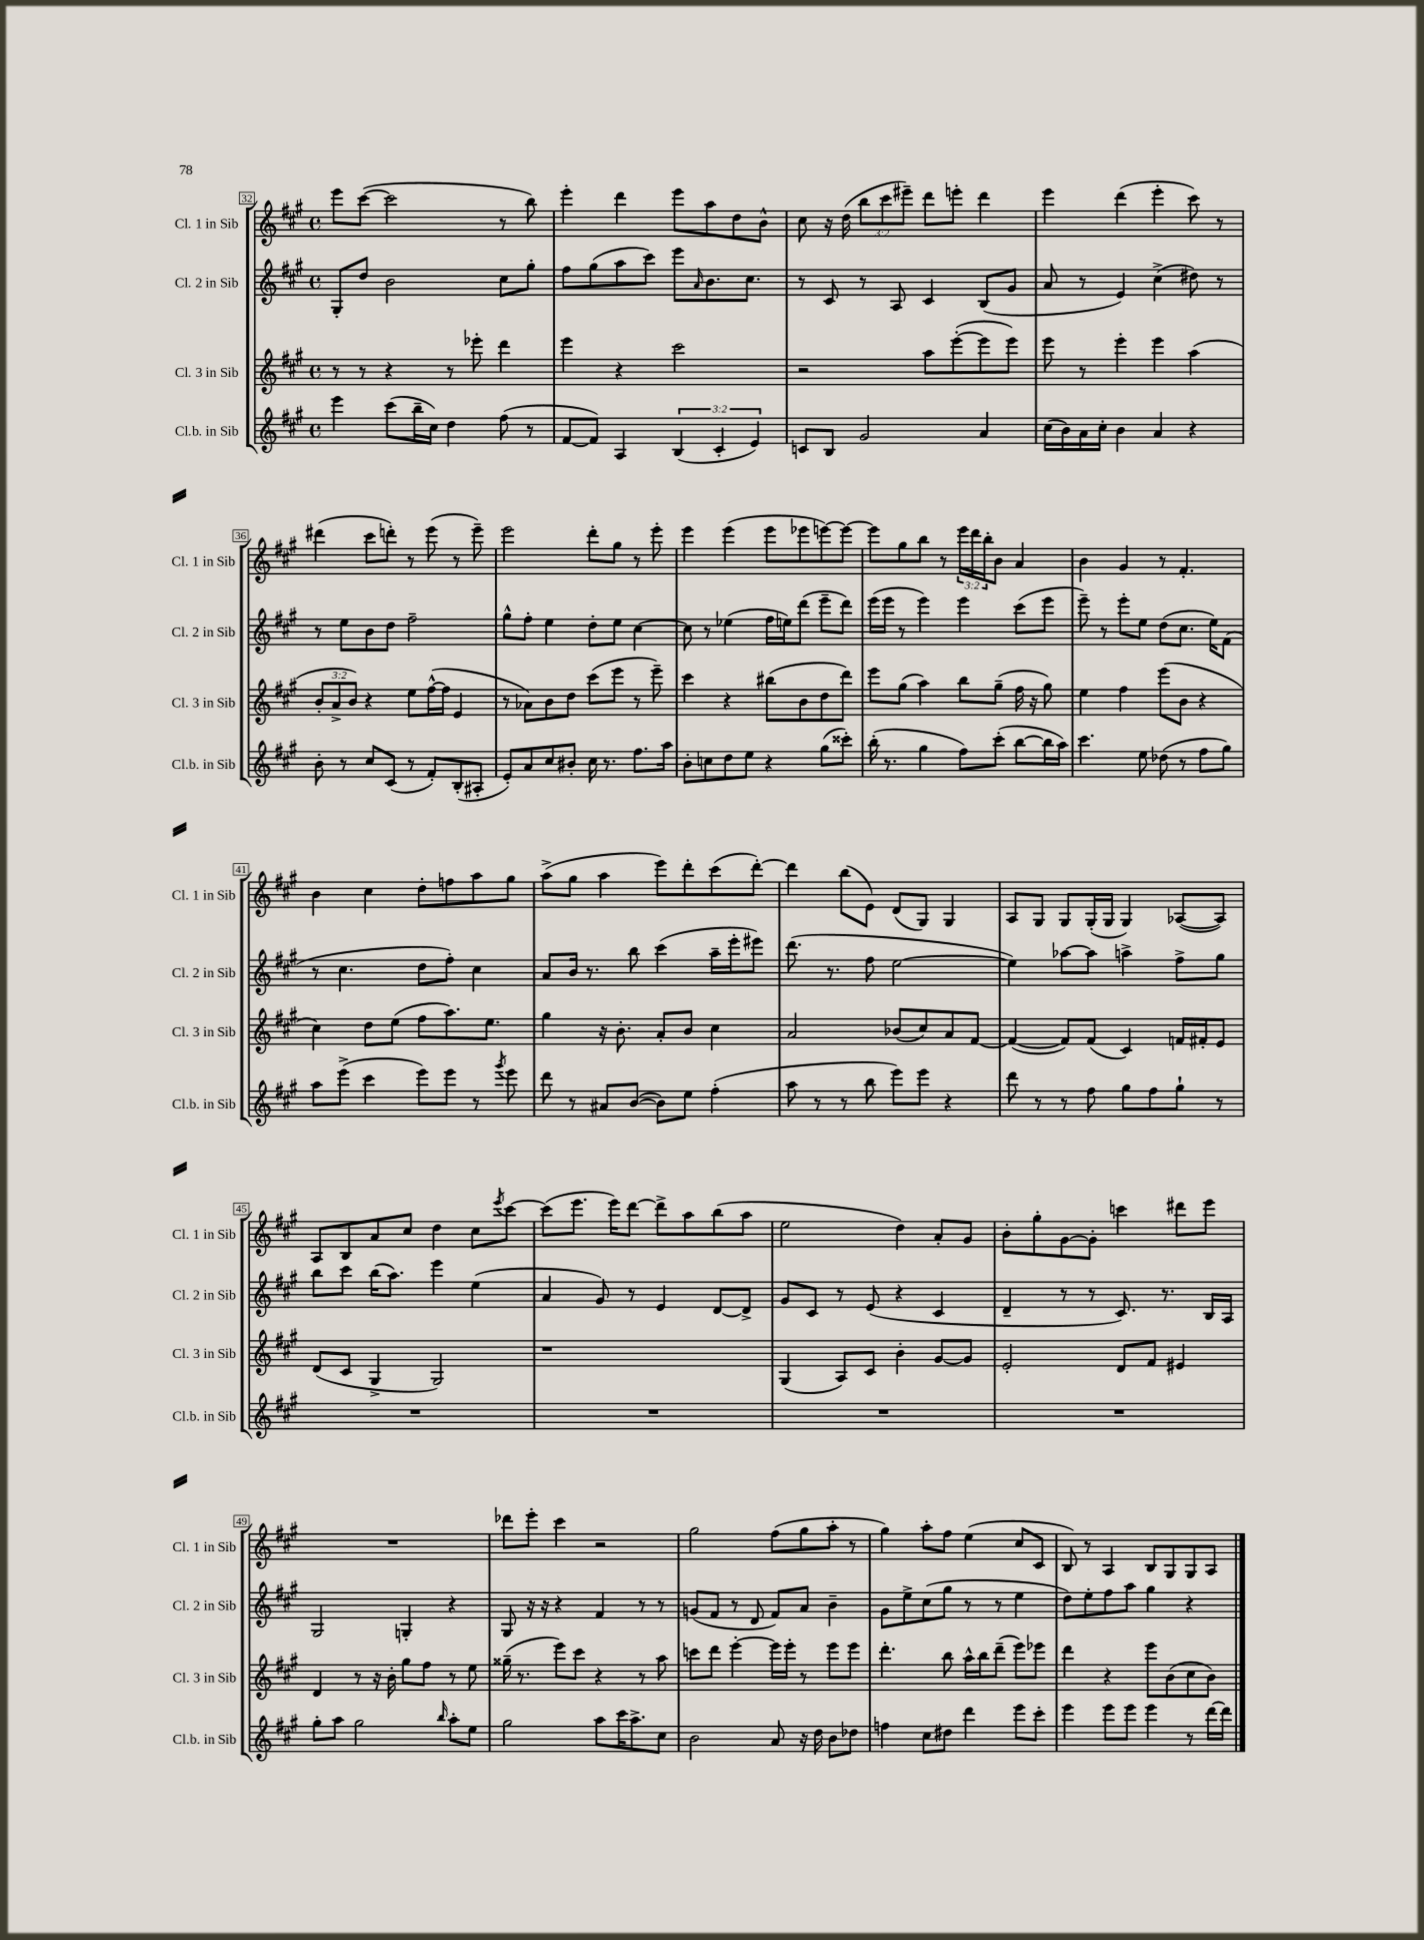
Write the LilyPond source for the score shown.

<<
\new StaffGroup <<
\new Staff = "s0" \with { instrumentName = "Cl. 1 in Sib" shortInstrumentName = "Cl. 1 in Sib" } {
    \clef treble \key a \major \defaultTimeSignature \time 4/4 \override Staff.TupletNumber.text = #tuplet-number::calc-fraction-text
    e'''8 cis'''8~( cis'''2 r8 b''8) |
    e'''4-. d'''4 e'''8 a''8 d''8 b'8-^ |
    cis''8 r16 d''16( \tuplet 3/2 { b''8 cis'''8 eis'''8--) } d'''8 e'''8-. d'''4 |
    e'''4 d'''4( e'''4-. cis'''8) r8 |
    dis'''4( cis'''8 d'''8-.) r8 e'''8( r8 e'''8--) |
    e'''2 d'''8-. gis''8 r8 e'''8-. |
    e'''4 e'''4( e'''8 ees'''8 e'''8~) e'''8~ |
    e'''8 gis''8 b''8 r8 \tuplet 3/2 { e'''16 d'''16 b''16-. } b'8 a'4 |
    b'4 gis'4 r8 fis'4.-. |
    b'4 cis''4 d''8-. f''8 a''8 gis''8 |
    a''8->( gis''8 a''4 e'''8) d'''8-. cis'''8( d'''8~-.) |
    d'''4 b''8( e'8) d'8( gis8) gis4 |
    a8 gis8 gis8 gis16-.( gis16 gis4) aes8~( aes8) |
    a8 b8 a'8 cis''8 d''4 cis''8 \acciaccatura { e'''8 } cis'''8~ |
    cis'''8( e'''8. e'''16) d'''8~ d'''8-> a''8 b''8( a''8 |
    e''2 d''4) a'8-. gis'8 |
    b'8-. gis''8-. gis'8~ gis'8-. c'''4 dis'''8 e'''8 |
    R1 |
    des'''8 e'''8-. cis'''4 r2 |
    gis''2 fis''8( gis''8 a''8-. r8 |
    gis''4) a''8-. fis''8 e''4( cis''8 cis'8 |
    b8) r8 a4 b8 gis8 gis8 a8 \bar "|." |
}
\new Staff = "s1" \with { instrumentName = "Cl. 2 in Sib" shortInstrumentName = "Cl. 2 in Sib" } {
    \clef treble \key a \major \defaultTimeSignature \time 4/4
    gis8-. d''8 b'2 cis''8 gis''8-. |
    fis''8 gis''8( a''8 cis'''8) e'''8 \grace { a'16 } b'8. cis''8. |
    r8 cis'8 r8 a8 cis'4 b8( gis'8 |
    a'8 r8 e'4) cis''4->( dis''8) r8 |
    r8 e''8 b'8 d''8 fis''2-- |
    gis''8-^ fis''8-. e''4 d''8-. e''8 cis''4~ |
    cis''8 r8 ees''4( fis''16 e''16) d'''8( e'''8-- d'''8) |
    e'''16( e'''16 r8 e'''4) e'''4 cis'''8( e'''8 |
    e'''8--) r8 e'''8-. e''8 d''8( cis''8. e''16) fis'8( |
    r8 cis''4. d''8 fis''8-.) cis''4 |
    a'8 b'16 r8. b''8 cis'''4( a''16-- e'''16-. eis'''8) |
    d'''8.( r8. fis''8 e''2~ |
    e''4) aes''8~ aes''8 a''4-> fis''8-> gis''8 |
    b''8 cis'''8 b''16( a''8.) e'''4 e''4( |
    a'4 gis'8) r8 e'4 d'8~ d'8-> |
    gis'8 cis'8 r8 e'8( r4 cis'4 |
    d'4-- r8 r8 cis'8.) r8. b16 a16 |
    gis2 g4-. r4 |
    gis8 r16 r16 r4 fis'4 r8 r8 |
    g'8( fis'8 r8 d'8 fis'8) a'8 b'4-- |
    gis'8 e''8-> cis''8( gis''8 r8 r8 e''4 |
    d''8) e''8-. fis''8 a''8 gis''4 r4 \bar "|." |
}
\new Staff = "s2" \with { instrumentName = "Cl. 3 in Sib" shortInstrumentName = "Cl. 3 in Sib" } {
    \clef treble \key a \major \defaultTimeSignature \time 4/4 \override Staff.TupletNumber.text = #tuplet-number::calc-fraction-text
    r8 r8 r4 r8 ees'''8-. d'''4 |
    e'''4 r4 cis'''2 |
    r2 a''8 e'''8~-.( e'''8 e'''8) |
    e'''8 r8 e'''4-. e'''4 a''4( |
    \tuplet 3/2 { b'8-. a'8-> b'8) } r4 e''8 fis''16~-^( fis''16 e'4 |
    r8 aes'8) b'8 d''8 cis'''8( e'''8 r8 e'''8--) |
    cis'''4 r4 bis''8( b'8 d''8 d'''8) |
    e'''8 gis''8( a''4) b''8 gis''8--( fis''16 r16 gis''8) |
    e''4 fis''4 e'''8( b'8 r4 |
    cis''4) d''8 e''8( fis''8 a''8.) e''8. |
    gis''4 r16 b'8.-. a'8-. b'8 cis''4 |
    a'2 bes'8( cis''8) a'8 fis'8~ |
    fis'4~( fis'8) fis'8( cis'4) f'16 fis'16-. e'8 |
    d'8( cis'8 gis4-> gis2) |
    r1 |
    gis4( a8) cis'8 b'4-. gis'8~ gis'8 |
    e'2-. d'8 fis'8 eis'4 |
    d'4 r8 r16 b'16-. gis''8 fis''8 r8 e''8 |
    gisis''16--( r8. e'''8) cis'''8 r4 r8 a''8 |
    c'''8 d'''8 e'''4~-. e'''16 e'''16-. r8 e'''8 e'''8 |
    d'''4.-. b''8 a''16-^ b''16 d'''8--( e'''8) ees'''8 |
    d'''4 r4 e'''8 b'8( cis''8 b'8) \bar "|." |
}
\new Staff = "s3" \with { instrumentName = "Cl.b. in Sib" shortInstrumentName = "Cl.b. in Sib" } {
    \clef treble \key a \major \defaultTimeSignature \time 4/4 \override Staff.TupletNumber.text = #tuplet-number::calc-fraction-text
    e'''4 cis'''8( b''16-- cis''16) d''4 fis''8( r8 |
    fis'8~ fis'8) a4 \tuplet 3/2 { b4( cis'4-. e'4) } |
    c'8 b8 gis'2 a'4 |
    cis''16( b'16) a'16 cis''16-. b'4 a'4 r4 |
    b'8-. r8 cis''8 cis'8( r8 fis'8-.) b8-.( ais8-. |
    e'8-.) a'8 cis''8 bis'8-. cis''16 r8. fis''8. a''16 |
    b'8-. c''8 d''8 e''8 r4 gis''8( cisis'''8-.) |
    b''16-.( r8. gis''4 fis''8) cis'''8-.( b''8~ b''16 a''16) |
    cis'''4. e''8 des''8( r8 fis''8 gis''8) |
    a''8 e'''8->( cis'''4 e'''8) e'''8 r8 \acciaccatura { gis'''8 } e'''8 |
    d'''8 r8 ais'8 b'8~( b'8) e''8 fis''4-.( |
    a''8 r8 r8 b''8 e'''8) e'''8 r4 |
    d'''8 r8 r8 fis''8 gis''8 fis''8 gis''8-! r8 |
    R1 |
    R1 |
    R1 |
    R1 |
    gis''8-. a''8 gis''2 \grace { b''16 } a''8-. e''8 |
    gis''2 a''8 cis'''16 a''8.-> cis''8 |
    b'2 a'8 r16 d''16 b'8 des''8 |
    f''4 cis''8 dis''8 d'''4 e'''8 cis'''8-. |
    e'''4 e'''8 e'''8 e'''4 r8 d'''16~ d'''16 \bar "|." |
}
>>
>>
\layout { \context { \Score currentBarNumber = #32 \override BarNumber.stencil = #(make-stencil-boxer 0.1 0.3 ly:text-interface::print) } }
